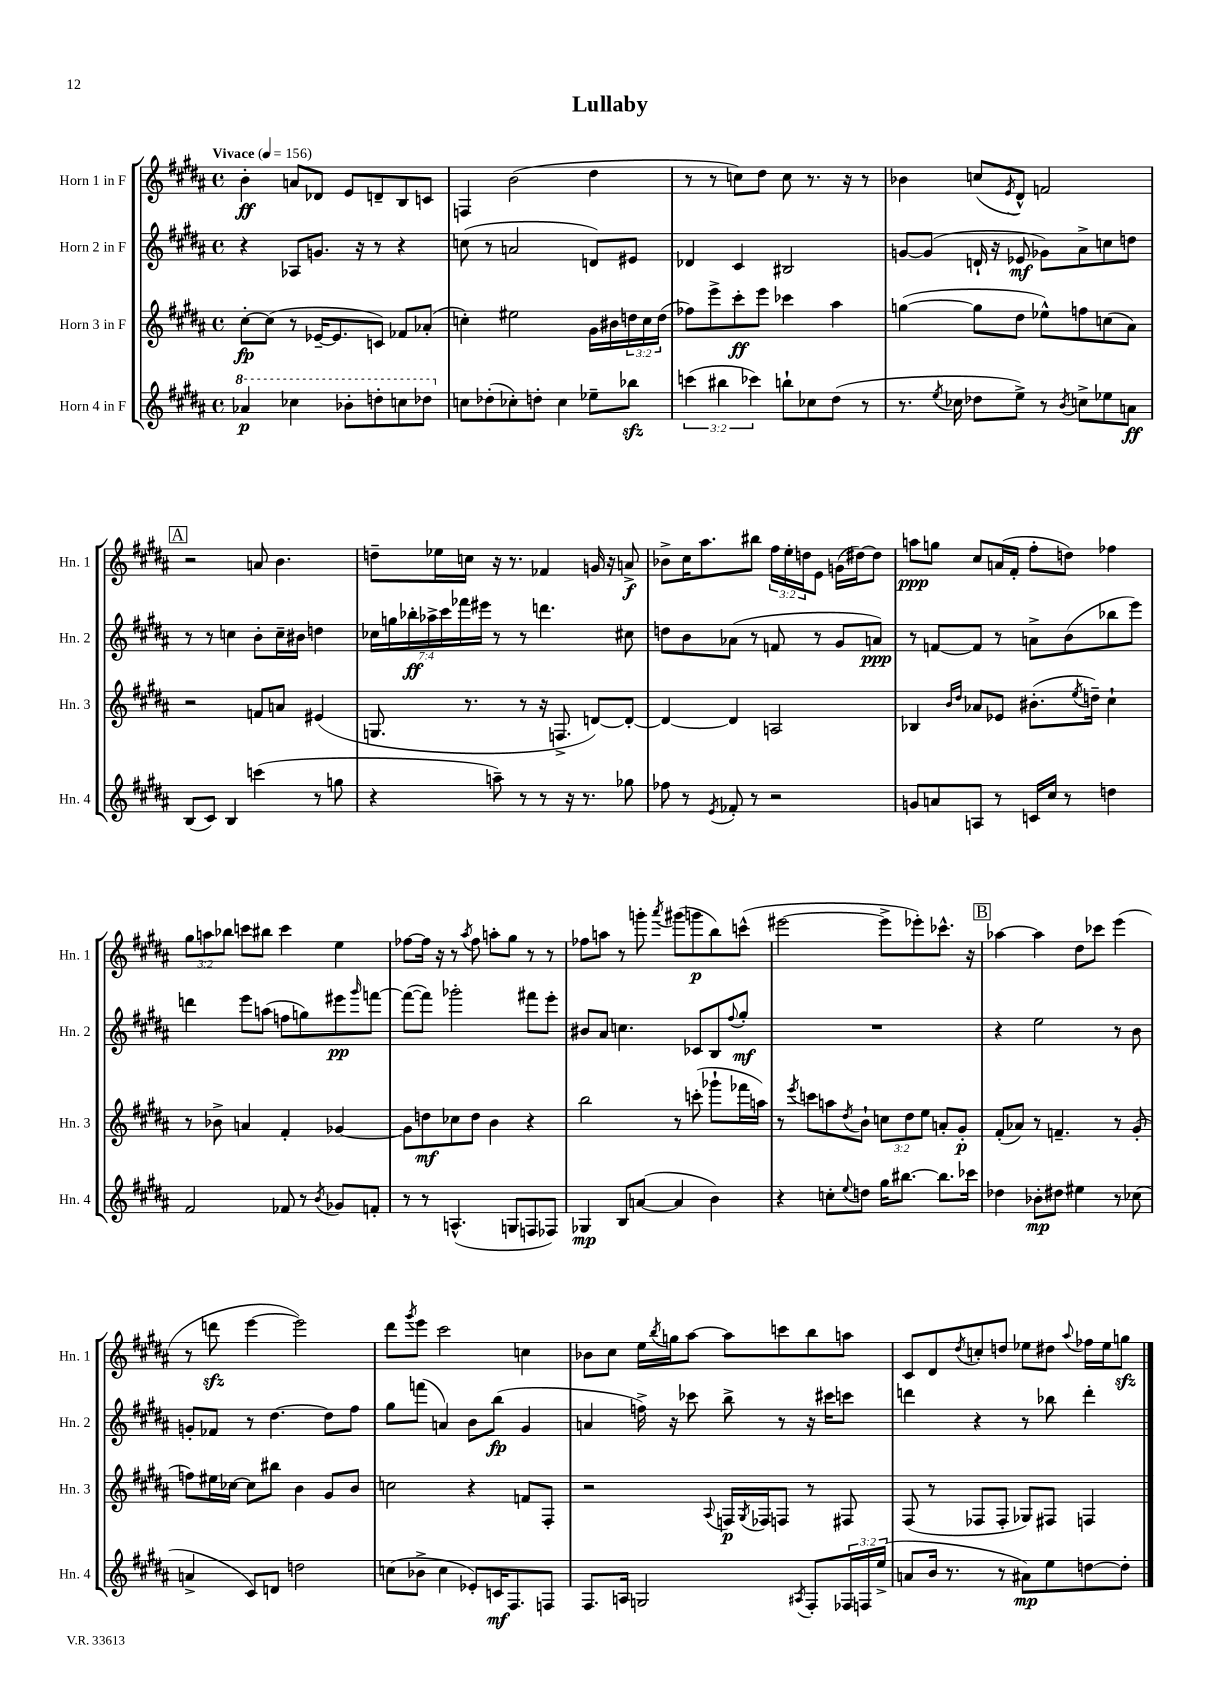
\header { title = "Lullaby" }
<<
\new StaffGroup <<
\new Staff = "s0" \with { instrumentName = "Horn 1 in F" shortInstrumentName = "Hn. 1" } {
    \clef treble \key b \major \defaultTimeSignature \time 4/4 \override Staff.TupletNumber.text = #tuplet-number::calc-fraction-text \tempo "Vivace" 4 = 156
    b'4-.\ff a'8 des'8 e'8 d'8-- b8 c'8 |
    f4 b'2( dis''4 |
    r8 r8 c''8) dis''8 c''8 r8. r16 r8 |
    bes'4 c''8( \acciaccatura { e'8 } dis'8-^) f'2 |
    \mark \markup { \box "A" } r2 a'8 b'4. |
    d''8-- ees''16 c''16 r16 r8. fes'4 g'16 r16 a'8->\f |
    bes'8-> cis''16 ais''8. bis''8 \tuplet 3/2 { fis''16 e''16-. d''16 } e'8 g'16( dis''16~) dis''8 |
    a''8\ppp g''8 cis''8 a'16( fis'16-. fis''8-. d''8) fes''4 |
    \tuplet 3/2 { gis''8 a''8 bes''8 } c'''8 bis''8 c'''4 e''4 |
    fes''8~ fes''16 r16 r8 \acciaccatura { ais''8 } fes''8 a''8-. gis''8 r8 r8 |
    fes''8 a''8 r8 g'''8-. \acciaccatura { ais'''8 } gis'''8( g'''8\p b''8) c'''8-^( |
    eis'''2~ eis'''8-> ees'''8-.) ces'''8.-^ r16 |
    \mark \markup { \box "B" } aes''4~ aes''4 dis''8 ces'''8 e'''4( |
    r8 d'''8\sfz e'''4~ e'''2) |
    dis'''8 \acciaccatura { gis'''8 } e'''8 cis'''2 c''4 |
    bes'8 cis''8 e''16 \acciaccatura { b''8 } g''16 ais''8~ ais''8 c'''8 b''8 a''8 |
    cis'8 dis'8 \acciaccatura { dis''8 } c''8-. d''8 ees''8 dis''8 \appoggiatura { ais''8 } fes''16 ees''16 g''8\sfz \bar "|." |
}
\new Staff = "s1" \with { instrumentName = "Horn 2 in F" shortInstrumentName = "Hn. 2" } {
    \clef treble \key b \major \defaultTimeSignature \time 4/4 \override Staff.TupletNumber.text = #tuplet-number::calc-fraction-text
    r4 aes8 g'8. r16 r8 r4 |
    c''8( r8 a'2 d'8) eis'8 |
    des'4 cis'4 bis2 |
    g'8~ g'8( d'16-! r16 ees'8\mf ges'8) ais'8-> c''8 d''8 |
    \mark \markup { \box "A" } r8 r8 c''4 b'8-. c''16-- bis'16 d''4 |
    \tuplet 7/4 { ces''16 g''16 bes''16-.\ff aes''16-> cis'''16 fes'''16 eis'''16 } r8 r8 d'''4. cis''8 |
    d''8 b'8 aes'8( r8 f'8 r8 gis'8 a'8\ppp) |
    r8 f'8~ f'8 r8 a'8-> b'8( bes''8 e'''8) |
    d'''4 e'''8 a''8( f''8 g''8) eis'''8\pp \grace { gis'''16 } f'''8~ |
    f'''8~( f'''8) ges'''2-. fis'''8 e'''8-. |
    bis'8 ais'8 c''4. ces'8 b8 \appoggiatura { fis''8 } gis''8-.\mf |
    R1 |
    \mark \markup { \box "B" } r4 e''2 r8 b'8 |
    g'8-. fes'8 r8 dis''4.~ dis''8 fis''8 |
    gis''8 f'''8( a'4) b'8 b''8\fp( gis'4 |
    a'4 f''16->) r16 ces'''8 b''8-> r8 r16 cis'''16 c'''8 |
    d'''4 r4 r8 bes''8 d'''4-. \bar "|." |
}
\new Staff = "s2" \with { instrumentName = "Horn 3 in F" shortInstrumentName = "Hn. 3" } {
    \clef treble \key b \major \defaultTimeSignature \time 4/4 \override Staff.TupletNumber.text = #tuplet-number::calc-fraction-text
    cis''8~-.\fp cis''8( r8 ees'16~-- ees'8. c'8) fes'8 aes'8-.( |
    c''4-.) eis''2 gis'16 bis'16 \tuplet 3/2 { d''16 c''16 d''16( } |
    fes''8) e'''8-> cis'''8-.\ff e'''8 ces'''4 ais''4 |
    g''4~( g''8 dis''8 ees''8-^) f''8 c''8( ais'8) |
    \mark \markup { \box "A" } r2 f'8 a'8 eis'4( |
    g8. r8. r8 r16 f8.-> d'8~) d'8~-. |
    d'4~ d'4 a2 |
    bes4 \grace { b'16 dis''16 } aes'8 ees'8 bis'8.-.( \acciaccatura { e''8 } d''16--) cis''4-! |
    r8 bes'8-> a'4 fis'4-. ges'4~ |
    ges'8 d''8\mf ces''8 d''8 b'4 r4 |
    b''2 r8 c'''8-.( ges'''8-! fes'''16 a''16) |
    r8 \acciaccatura { e'''8 } c'''8 a''8 \acciaccatura { dis''8 } b'8-! \tuplet 3/2 { c''8 dis''8 e''8 } a'8-. gis'8-.\p |
    \mark \markup { \box "B" } fis'8-.( aes'8) r8 f'4.-- r8 gis'8-.( |
    f''8) eis''16 ces''16~ ces''8 bis''8 b'4 gis'8 b'8 |
    c''2 r4 f'8 fis8-. |
    r2 \appoggiatura { ais8 } f16\p \acciaccatura { gis8 } fes16 f8 r8 fis8 |
    fis8( r8 fes8 fes8-. ges8) fis8 f4 \bar "|." |
}
\new Staff = "s3" \with { instrumentName = "Horn 4 in F" shortInstrumentName = "Hn. 4" } {
    \clef treble \key b \major \defaultTimeSignature \time 4/4 \override Staff.TupletNumber.text = #tuplet-number::calc-fraction-text
    \ottava #1 aes''4\p ces'''4 bes''8-. d'''8-. c'''8 des'''8 \ottava #0 |
    c''8 des''8-.( ces''8-.) d''8-. ces''4 ees''8-- bes''8\sfz |
    \tuplet 3/2 { c'''4( bis''4 ces'''4) } b''8-! ces''8 dis''8( r8 |
    r8. \acciaccatura { e''8 } ces''16 des''8 e''8->) r8 \acciaccatura { b'8 } c''8-> ees''8 a'8\ff |
    \mark \markup { \box "A" } b8( cis'8) b4 c'''4( r8 g''8 |
    r4 a''8--) r8 r8 r16 r8. ges''8 |
    fes''8 r8 \acciaccatura { e'8 } fes'8-. r8 r2 |
    g'8 a'8 a8 r8 c'16 cis''16 r8 d''4 |
    fis'2 fes'8 r8 \acciaccatura { b'8 } ges'8 f'8-. |
    r8 r8 a4.-^( g8 f8 fes8) |
    ges4\mp b8 a'8~( a'4 b'4) |
    r4 c''8-. \appoggiatura { e''8 } d''8 gis''16 bis''8.~ bis''8. ces'''16 |
    \mark \markup { \box "B" } des''4 bes'8-.\mp dis''8 eis''4 r8 ces''8( |
    a'4-> cis'8) d'8 d''2 |
    c''8( bes'8-> c''4 ees'8-.) c'16\mf fis8. f8 |
    fis8. a16 g2 \acciaccatura { ais8 } fis8-. \tuplet 3/2 { fes16 f16 e''16->( } |
    a'8 b'16 r8. r8 ais'8\mp) e''8 d''8~ d''8-. \bar "|." |
}
>>
>>
\layout { \context { \Score \remove "Bar_number_engraver" } }
